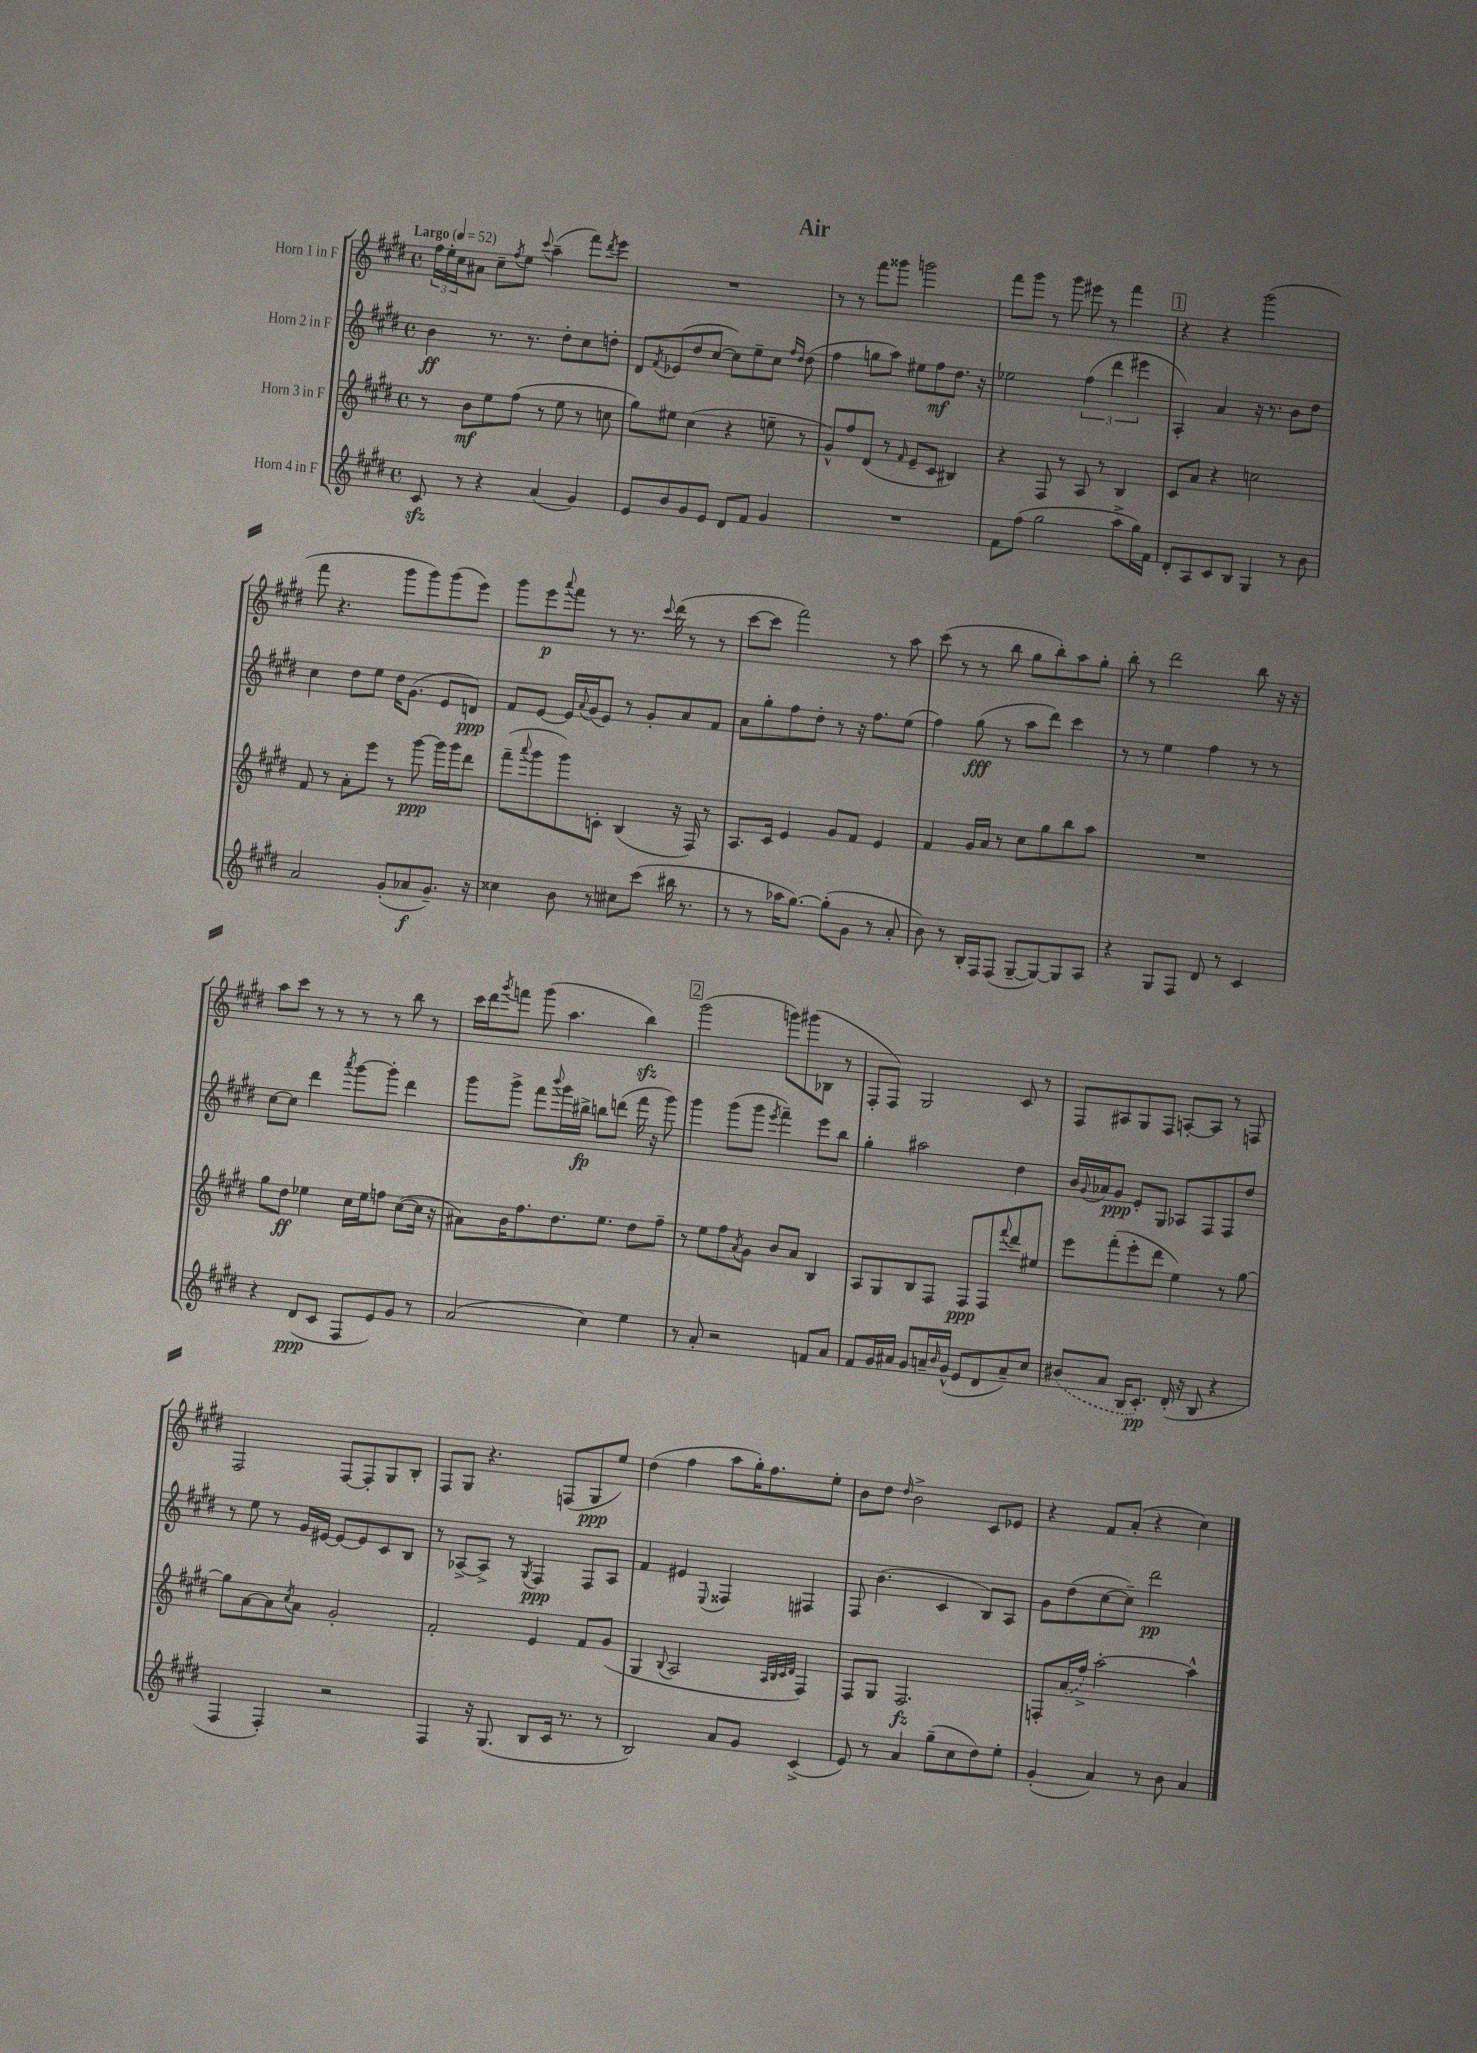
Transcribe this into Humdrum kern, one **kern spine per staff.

**kern	**dynam	**kern	**dynam	**kern	**dynam	**kern	**dynam
*part4	*part4	*part3	*part3	*part2	*part2	*part1	*part1
*staff4	*staff4	*staff3	*staff3	*staff2	*staff2	*staff1	*staff1
*I"Horn 4 in F	*	*I"Horn 3 in F	*	*I"Horn 2 in F	*	*I"Horn 1 in F	*
*clefG2	*	*clefG2	*	*clefG2	*	*clefG2	*
*k[f#c#g#d#]	*	*k[f#c#g#d#]	*	*k[f#c#g#d#]	*	*k[f#c#g#d#]	*
*M4/4	*	*M4/4	*	*M4/4	*	*M4/4	*
*met(c)	*	*met(c)	*	*met(c)	*	*met(c)	*
*MM52	*	*MM52	*	*MM52	*	*MM52	*
=1	=1	=1	=1	=1	=1	=1	=1
!	!	!	!	!	!	!LO:TX:a:B:t=Largo	!
8c#zz/	.	8r	.	4b\	ff	24ff#\LL	.
.	.	.	.	.	.	24ee'\	.
.	.	.	.	.	.	24cc#\J	.
8r	.	8b\L	mf	.	.	8a#X\J	.
4r	.	8ee\	.	8.r	.	8cc#~\L	.
.	.	.	.	.	.	8qff#/	.
.	.	(8ff#\J	.	.	.	8ee\J	.
.	.	.	.	8.r	.	.	.
.	.	.	.	.	.	8qqccc#/	.
(4a/	.	8r	.	.	.	(4aa~\	.
.	.	8ee\	.	8dd#'\L	.	.	.
4g#/)	.	8r	.	8cc#\	.	8fff#\L)	.
.	.	.	.	.	.	8qddd#/	.
.	.	8ccn\	.	8ddn'\J	.	8eee\J	.
=2	=2	=2	=2	=2	=2	=2	=2
8e/L	.	8gg#\L)	.	8d#/L	.	1r	.
.	.	.	.	8qf#/	.	.	.
8b/	.	8ee#X\J	.	(8e-X/	.	.	.
8g#/	.	(4cc#\	.	8dd#/	.	.	.
8e/J	.	.	.	[8cc#/J	.	.	.
8d#/L	.	4r	.	8cc#\L])	.	.	.
8f#/J	.	.	.	8ee~\	.	.	.
4g#/	.	8een~\	.	8cc#\J	.	.	.
.	.	.	.	16qqff#/LL	.	.	.
.	.	.	.	16qqdd#/JJ	.	.	.
.	.	8r	.	(8dd#\	.	.	.
=3	=3	=3	=3	=3	=3	=3	=3
1r	.	8g#^^/L)	.	4ff#\	.	8r	.
.	.	8ff#/	.	.	.	8r	.
.	.	(8d#/J	.	8ggn\L	.	8fff#\L	.
.	.	8r	.	8aa\J)	.	8ggg##X\J	.
.	.	16qqf#/	.	.	.	.	.
.	.	8e~/L	.	8ee#X\L	.	2gggn\	.
.	.	8c#/J	.	8ff#\	mf	.	.
.	.	4B#X/)	.	8.dd#\J	.	.	.
.	.	.	.	16r	.	.	.
=4	=4	=4	=4	=4	=4	=4	=4
8f#\L	.	4r	.	2ee-X\	.	8fff#\L	.
(8ff#\J	.	.	.	.	.	8ggg#\J	.
2gg#\	.	8F#/	.	.	.	8r	.
.	.	8r	.	.	.	8ggg#\	.
.	.	8A/	.	(6ff#\	.	8eee#X\	.
.	.	8r	.	.	.	8r	.
.	.	.	.	6ddd#\	.	.	.
8aa^\L	.	4B/	.	.	.	4fff#\	.
.	.	.	.	6eee#X\	.	.	.
16gg#\L)	.	.	.	.	.	.	.
16f#\JJ	.	.	.	.	.	.	.
!!LO:REH:place=s1:t=1
=5	=5	=5	=5	=5	=5	=5	=5
8d#'/L	.	8c#/L	.	4A'/)	.	4r	.
8A/	.	8a/J	.	.	.	.	.
8c#/	.	4r	.	4a/	.	4r	.
8B/J	.	.	.	.	.	.	.
4G#/	.	2ccn\	.	16r	.	(2ggg#\	.
.	.	.	.	8.r	.	.	.
8r	.	.	.	8b\L	.	.	.
8b\	.	.	.	8dd#\J	.	.	.
!!LO:LB:g=z
=6	=6	=6	=6	=6	=6	=6	=6
2a/	.	8f#/	.	4cc#\	.	8fff#\	.
.	.	8r	.	.	.	4.r	.
.	.	8a'\L	.	8dd#\L	.	.	.
.	.	8eee\J	.	8ee\J	.	.	.
(8g#'/L	.	8r	.	16dd#\KL	.	8ggg#\L	.
.	.	.	.	(8.g#\J	.	.	.
8a-X/	f	[8ggg#\	ppp	.	.	8ggg#\)	.
8.g#~/J)	.	16ggg#\LL]	.	8e/L	.	(8ggg#\	.
.	.	16ggg#\J	.	.	.	.	.
.	.	8ddd#\J	.	8dn/J)	ppp	8eee\J)	.
16r	.	.	.	.	.	.	.
=7	=7	=7	=7	=7	=7	=7	=7
4cc##X\	.	(8fff#~\L	.	8f#/L	.	8ggg#\L	.
.	.	8qqaaa/	.	.	.	.	.
.	.	8ggg#\	.	[8e/J	.	8eee\	p
.	.	.	.	.	.	8qqaaa/	.
8b\	.	8ggg#\)	.	16e/LL]	.	8fff#\J	.
.	.	.	.	8qqa/	.	.	.
.	.	.	.	(16g#/J	.	.	.
8r	.	8cn'\J	.	8e/J)	.	8r	.
8cc#X\L	.	(4B/	.	8r	.	8.r	.
(8ccc#\J	.	.	.	8g#'/L	.	.	.
.	.	.	.	.	.	8qqccc#/	.
.	.	.	.	.	.	(16ddd#\	.
16bb#X\	.	16r	.	8a/	.	8r	.
8.r	.	16F#/)	.	.	.	.	.
.	.	8r	.	8f#/J	.	8r	.
=8	=8	=8	=8	=8	=8	=8	=8
8r	.	8.A/L	.	8a\L	.	[8ccc#\L	.
8r	.	.	.	8gg#'\	.	8ccc#\J]	.
.	.	16c#/Jk	.	.	.	.	.
16aa-X\KL	.	4e/	.	8ff#\	.	2fff#\)	.
[8.gg#\J)	.	.	.	.	.	.	.
.	.	.	.	8dd#'\J	.	.	.
(8gg#'\L]	.	8g#/L	.	8r	.	.	.
8g#\J	.	8f#/J	.	16r	.	.	.
.	.	.	.	8.ff#\L	.	.	.
8r	.	4e/	.	.	.	8r	.
8a'/	.	.	.	(8ee\J	.	8aa\	.
=9	=9	=9	=9	=9	=9	=9	=9
8b\)	.	4f#/	.	4ff#\)	.	(8ccc#\	.
8r	.	.	.	.	.	8r	.
16B'/LL	.	16g#/LL	.	(8gg#\	fff	8r	.
16F#/J	.	16a/JJ	.	.	.	.	.
(8F#/J	.	8r	.	8r	.	8bb\	.
[8G#~/L	.	8cc#\L	.	8aa\L	.	8gg#\L	.
8G#/_)	.	8gg#\	.	8ddd#\J)	.	8bb'\)	.
8G#/]	.	8bb\	.	4ccc#\	.	8aa\	.
8A/J	.	8aa\J	.	.	.	8gg#'\J	.
=10	=10	=10	=10	=10	=10	=10	=10
4r	.	1r	.	8r	.	8bb'\	.
.	.	.	.	8r	.	8r	.
8G#/L	.	.	.	4ee\	.	2ddd#\	.
8F#/J	.	.	.	.	.	.	.
8d#/	.	.	.	4ff#\	.	.	.
8r	.	.	.	.	.	.	.
4c#/	.	.	.	8r	.	8bb\	.
.	.	.	.	8r	.	16r	.
.	.	.	.	.	.	16r	.
!!LO:LB:g=z
=11	=11	=11	=11	=11	=11	=11	=11
4r	.	8gg#\L	.	[8cc#\L	.	8aa\L	.
.	.	8dd#\J	ff	8cc#\J]	.	8ccc#\J	.
(8d#/L	ppp	4ee-X\	.	4ddd#\	.	8r	.
8c#/J	.	.	.	.	.	8r	.
.	.	.	.	8qaaa/	.	.	.
8F#/L	.	16cc#\LL	.	[8ggg#\L	.	8r	.
.	.	16ee-\J	.	.	.	.	.
8e/)	.	8ffn\J	.	8ggg#'\J]	.	8r	.
8g#/J	.	([8cc#\L	.	4ddd#\	.	8bb\	.
8r	.	16cc#\Jk]	.	.	.	8r	.
.	.	16r	.	.	.	.	.
=12	=12	=12	=12	=12	=12	=12	=12
(2a/	.	8a#X\L)	.	8ggg#\L	.	16ccc#\LL	.
.	.	.	.	.	.	16ddd#\J	.
.	.	.	.	.	.	8qggg#/	.
.	.	16b\K	.	8ggg#^\J	.	8fffn\J	.
.	.	8.ff#\	.	.	.	.	.
.	.	.	.	8fff#\L	.	(8ggg#\	.
.	.	.	.	8qqbbb/	.	.	.
.	.	8.dd#\	.	16ggg#\L	.	4.aa\	.
.	.	.	.	16bb#X^\JJ	fp	.	.
4cc#\)	.	.	.	8bbn\L	.	.	.
.	.	8.ee\J	.	.	.	.	.
.	.	.	.	(8dddn\J	.	.	.
4ee\	.	8dd#\L	.	16fff#\	.	4bbzz\)	.
.	.	.	.	16r	.	.	.
.	.	8ff#~\J	.	8ggg#\)	.	.	.
!!LO:REH:place=s1:t=2
=13	=13	=13	=13	=13	=13	=13	=13
8r	.	8r	.	4ggg#\	.	(2ggg#\	.
8a'/	.	8ee\L	.	.	.	.	.
2r	.	8ff#\	.	(8ggg#\L	.	.	.
.	.	8qa/	.	.	.	.	.
.	.	8g#\J	.	8ggg#\J	.	.	.
.	.	.	.	8qeee/	.	.	.
.	.	8b/L	.	4fff#~\)	.	8gggn\L)	.
.	.	8a/J	.	.	.	(8ggg#X\	.
8fn/L	.	4B/	.	8eee\L	.	8B-X\J	.
8a/J	.	.	.	8bb\J	.	8r	.
=14	=14	=14	=14	=14	=14	=14	=14
8f#/L	.	8A/L	.	4gg#'\	.	8F#'/L	.
16g#/L	.	8G#/	.	.	.	8F#/J)	.
16a#X/JJ	.	.	.	.	.	.	.
8g#/L	.	8B/	.	2aa#X\	.	2G#/	.
16an~/L	.	8F#/J	.	.	.	.	.
16qqb/	.	.	.	.	.	.	.
(16g#^^/JJ	.	.	.	.	.	.	.
8e/L	.	8F#/L	ppp	.	.	.	.
8d#/	.	8F#/	.	.	.	.	.
.	.	8qqfff#/	.	.	.	.	.
8a~/)	.	8ddd#/	.	4dd#\	.	8c#/	.
8cc#/J	.	8ee#X/J	.	.	.	8r	.
=15	=15	=15	=15	=15	=15	=15	=15
(8b#X/L	.	8eee\L	.	16b/LL	.	8F#/L	.
.	.	.	.	8qqg#/	.	.	.
.	.	.	.	16a-X/J	.	.	.
8a/J	.	(8fff#'\	.	8g#/J	ppp	8A#X/	.
16B/KL	.	8eee'\	.	8e'/L	.	8G#/	.
8.c#'/J)	pp	.	.	.	.	.	.
.	.	8ddd#\J	.	8G#/J	.	8F#/J	.
(16d#'/	.	4ee\)	.	8A-X/L	.	[8An'/L	.
16r	.	.	.	.	.	.	.
8B/	.	.	.	8F#/	.	8A/J]	.
4r	.	8r	.	8F#/	.	8r	.
.	.	[8gg#\	.	8dd#/J	.	8Fn/	.
!!LO:LB:g=z
=16	=16	=16	=16	=16	=16	=16	=16
4F#/	.	8gg#\L]	.	8r	.	2F#/	.
.	.	[8a\	.	8ee\	.	.	.
4F#'/)	.	8a\]	.	8r	.	.	.
.	.	8qcc#/	.	.	.	.	.
.	.	8a\J	.	16g#/LL	.	.	.
.	.	.	.	[16e#X/JJ	.	.	.
2r	.	2g#'/	.	8e#/L_	.	[8F#/L	.
.	.	.	.	8e#/]	.	8F#'/]	.
.	.	.	.	8c#/	.	8G#/	.
.	.	.	.	8B/J	.	8B'/J	.
=17	=17	=17	=17	=17	=17	=17	=17
4F#/	.	2f#'/	.	8r	.	8F#/L	.
.	.	.	.	[8A-X^/L	.	8G#/J	.
16r	.	.	.	8A-^/J]	.	4.r	.
(8.G#/	.	.	.	.	.	.	.
.	.	.	.	8r	.	.	.
.	.	.	.	8qG#/	.	.	.
8B/L	.	4e/	.	4F#/	ppp	.	.
16c#/Jk	.	.	.	.	.	(8Fn/L	.
8.r	.	.	.	.	.	.	.
.	.	8f#/L	.	8F#/L	.	8G#/	ppp
8r	.	(8g#/J	.	8A-/J	.	8ee/J)	.
=18	=18	=18	=18	=18	=18	=18	=18
2B/)	.	4G#/	.	4f#/	.	(4dd#\	.
.	.	8qqB/	.	.	.	.	.
.	.	2A/	.	4e#X/	.	4ff#\	.
.	.	.	.	8qqE/	.	.	.
8a/L	.	.	.	4F##X/	.	8aa\L	.
8g#/J	.	.	.	.	.	16gg#'\K)	.
.	.	.	.	.	.	8.ff#\	.
.	.	32qqA/LLL	.	.	.	.	.
.	.	32qqB/	.	.	.	.	.
.	.	32qqc#/	.	.	.	.	.
.	.	32qqd#/JJJ	.	.	.	.	.
(4c#^/	.	4F#/)	.	4F#X/	.	.	.
.	.	.	.	.	.	8ee'\J	.
=19	=19	=19	=19	=19	=19	=19	=19
8e/)	.	8F#/L	.	8F#/	.	8b\L	.
8r	.	8G#/J	.	(4.b\	.	8dd#\J	.
.	.	.	.	.	.	16qqdd#/	.
4a/	.	2.F#/	fz	.	.	2b^\	.
(8gg#~\L	.	.	.	4c#/	.	.	.
8cc#\	.	.	.	.	.	.	.
8dd#\)	.	.	.	8B/L)	.	8c#/L	.
8ee'\J	.	.	.	8A/J	.	8e-X/J	.
=20	=20	=20	=20	=20	=20	=20	=20
(4g#'/	.	8Fn'/L	.	8g#\L	.	4r	.
.	.	(16a/L	.	(8dd#\	.	.	.
.	.	16ff#^/JJ)	.	.	.	.	.
4a/)	.	[2aa'\	.	[8cc#\	.	8f#/L	.
.	.	.	.	8cc#~\J])	.	(8a'/J	.
8r	.	.	.	2ddd#\	pp	4r	.
8b\	.	.	.	.	.	.	.
4a/	.	4aa^^\]	.	.	.	4cc#\)	.
==	==	==	==	==	==	==	==
*-	*-	*-	*-	*-	*-	*-	*-
